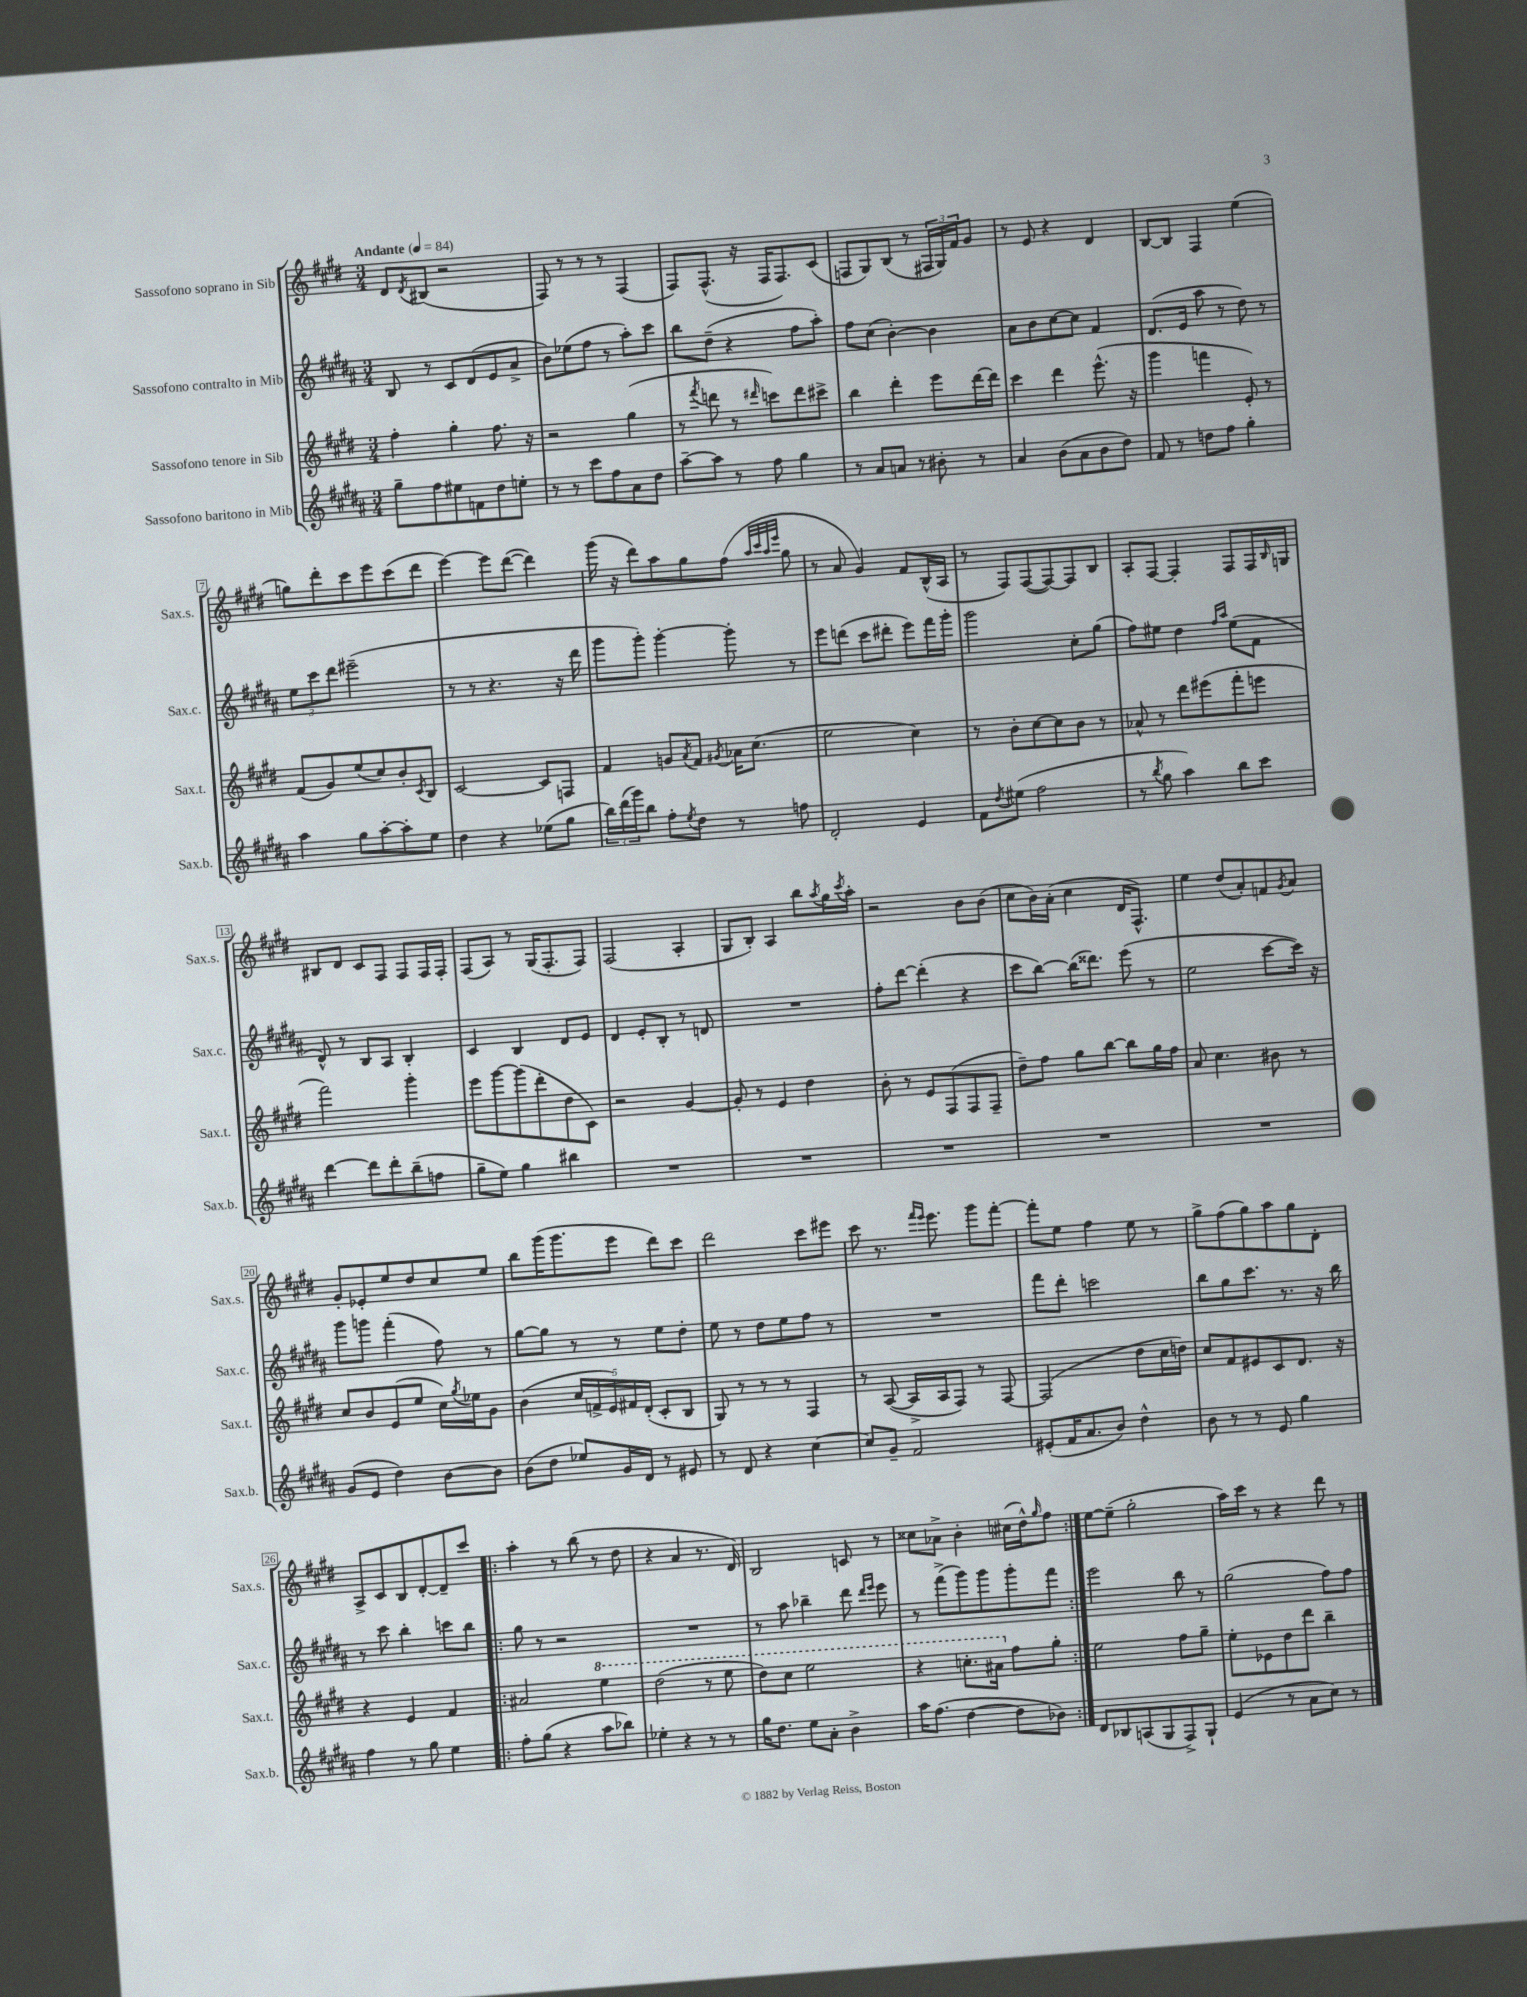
<<
\new StaffGroup <<
\new Staff = "s0" \with { instrumentName = "Sassofono soprano in Sib" shortInstrumentName = "Sax.s." } {
    \clef treble \key e \major \numericTimeSignature \time 3/4 \tempo "Andante" 4 = 84
    dis'8 \acciaccatura { dis'8 } bis8( r2 |
    fis8) r8 r8 r8 fis4( |
    fis8) fis8.-^( r16 fis16 fis8.) cis'8( |
    f8 gis8) b8( r8 \tuplet 3/2 { fis16 gis16) fis'16 } gis'8 |
    r8 e'8 r4 dis'4 |
    b8~ b8 fis4 e''4( |
    g''8) dis'''8-. cis'''8 e'''8 cis'''8( dis'''8 |
    e'''4~) e'''8 dis'''8~( dis'''4) |
    gis'''16( r16 dis'''8) a''8 gis''8 fis''8( \grace { a''32 cis'''32 a''32 e'''32 } gis''8 |
    r8 a'8 gis'4) fis'8 b16-^( a16 |
    r8 fis8) fis8~( fis8~) fis8 b8 |
    a8-. fis8~ fis4-. fis8 fis16 \grace { b16 } g16 |
    bis8 dis'8 cis'8 fis8 fis8 fis16 fis16-. |
    fis8( a8) r8 gis16( fis8.-. fis8) |
    fis2( a4-. |
    gis8 b8-.) a4 b''8 \acciaccatura { a''8 } gis''16 \acciaccatura { cis'''8 } a''16-. |
    r2 b'8 b'8( |
    cis''8 b'16) a'16-.( cis''4 dis'16 fis8.-^) |
    e''4 dis''8( a'8-.) f'8 \acciaccatura { gis'8 } a'8 |
    gis'8-. ees'8-. e''8 dis''8 cis''8 e''8 |
    b''8 gis'''16( gis'''8. e'''8 dis'''8) cis'''8 |
    dis'''2 cis'''8 eis'''8 |
    cis'''8 r8. \grace { fis'''16 e'''16 } e'''8. gis'''8 fis'''8~-. |
    fis'''8-. e''8 fis''4 e''8 r8 |
    gis''8-> fis''8( gis''8) a''8 gis''8 dis'8-. |
    a8-> cis'8 b8 dis'8~-. dis'8-- cis'''8 |
    \repeat volta 2 { a''4-. r8 b''8( r8 dis''8 |
    r4 a'4 r8. dis'16) |
    b2 c'8 r8 |
    cisis''8 aes'8-> b'4-. cis''16( dis''16-^) \grace { gis''16 } fis''8 | }
    e''8~ e''8--( gis''2-. |
    a''16) cis'''16 r8 r4 dis'''8 r8 \bar "|." |
}
\new Staff = "s1" \with { instrumentName = "Sassofono contralto in Mib" shortInstrumentName = "Sax.c." } {
    \clef treble \key b \major \numericTimeSignature \time 3/4
    b8 r8 cis'8 dis'8( e'8 ais'8-> |
    b'8) ees''8( fis''8 r8 ais''8-.) cis'''8 |
    b''8 dis''8--( r4 fis''8 ais''8-.) |
    fis''8 cis''8( b'4~-.) b'4 |
    ais'8 b'8 cis''8~ cis''8 fis'4 |
    dis'8.( e'16 ais''8 r8 dis''8) r8 |
    \tuplet 3/2 { e''8 cis'''8 dis'''8 } eis'''2--( |
    r8 r8 r4. r16 dis'''16 |
    gis'''8 gis'''8-.) gis'''4~-. gis'''8-. r8 |
    e'''8 d'''8( cis'''8 dis'''8-. e'''8) fis'''16 gis'''16-. |
    gis'''2 cis''8-. gis''8( |
    fis''8) eis''8 dis''4 \grace { fis''16 ais''16 } eis''8( fis'8 |
    dis'8-^) r8 b8 ais8 b4-. |
    cis'4 b4 dis'8 e'8 |
    dis'4 e'8-. b8-. r8 d'8 |
    R2. |
    fis''8-. dis'''8~ dis'''4-.( r4 |
    cis'''8 b''8~) b''16( disis'''8.) e'''8( r8 |
    e''2 cis'''8~ cis'''16) r16 |
    gis'''8 g'''8 fis'''4-.( fis''8) r8 |
    gis''8~ gis''8 r8 r8 e''8 dis''8-. |
    e''8 r8 dis''8 e''8 fis''8 r8 |
    R2. |
    fis'''8 dis'''8-. c'''2 |
    b''8 gis''8 cis'''8. r8. r16 b''16 |
    r8 cis'''8 b''4-. c'''8 b''8 |
    \repeat volta 2 { gis''8 r8 r2 |
    R2. |
    r8 ais''8 bes''4-- dis'''8 \grace { dis'''16 e'''16 } e'''8 |
    r8 fis'''8->( gis'''8) gis'''8 gis'''8-. fis'''8 | }
    e'''2 b''8 r8 |
    gis''2( fis''8) fis''8 \bar "|." |
}
\new Staff = "s2" \with { instrumentName = "Sassofono tenore in Sib" shortInstrumentName = "Sax.t." } {
    \clef treble \key e \major \numericTimeSignature \time 3/4
    fis''4-. gis''4-. fis''8. r16 |
    r2 gis''4( |
    r8 \acciaccatura { fis'''8 } d'''8 r8 \grace { dis'''16 } c'''8) dis'''8 cis'''8-> |
    b''4 dis'''4-. e'''8 dis'''16~ dis'''16 |
    cis'''4 dis'''4 e'''8.-^( r16 |
    gis'''4 f'''4 e'8-.) r8 |
    fis'8( gis'8) e''8( cis''8) b'8-. \acciaccatura { cis'8 } b8 |
    cis'2~ cis'8 f8 |
    fis'4 g'8 \acciaccatura { a'8 } fis'8 \acciaccatura { gis'8 } aes'16 cis''8.( |
    e''2 cis''4) |
    r8 b'8-. cis''8~ cis''8 b'8 r8 |
    aes'8-^ r8 dis'''8 eis'''8( fis'''8-. e'''8 |
    fis'''2) gis'''4-. |
    e'''8 gis'''8~ gis'''8( dis'''8-. dis''8 cis'8) |
    r2 gis'4~ |
    gis'8-. r8 e'4 dis''4 |
    b'8-. r8 e'8 fis8( fis8 fis8-- |
    dis''8--) fis''8 gis''8 b''8~ b''8 gis''16 fis''16 |
    a'8 cis''4. bis'8 r8 |
    cis''8 b'8 e'8( e''8 cis''16) \acciaccatura { gis''8 } ees''16 gis'8 |
    b'4( \tuplet 5/4 { cis''16 f'16-> e'16) fis'16 dis'16-.( } cis'8-. b8 |
    gis8) r8 r8 r8 fis4 |
    r8 a8~( a16-> a16 fis8) r8 fis8~ |
    fis2( dis''8 cis''16 d''16) |
    cis''8 fis'8 eis'8 cis'8 dis'8. r16 |
    r4 e'4 fis'4 |
    \repeat volta 2 { ais'2 \ottava #1 e'''4 |
    dis'''2( r8 e'''8 |
    dis'''8) cis'''8 e'''2 |
    r4 c'''8.-. ais''16 \ottava #0 fis''8 gis''8-. | }
    e''2 fis''8 gis''8-- |
    e''8-. ees'8 dis''8 dis'''8 b''4-- \bar "|." |
}
\new Staff = "s3" \with { instrumentName = "Sassofono baritono in Mib" shortInstrumentName = "Sax.b." } {
    \clef treble \key b \major \numericTimeSignature \time 3/4
    gis''8-- fis''8 eis''8 f'8 dis''8 e''8-. |
    r8 r8 cis'''8 fis''8 ais'8 dis''8 |
    ais''8~-- ais''8 r8 fis''8 gis''4 |
    r8 ais'8 a'8 r8 bis'8-. r8 |
    ais'4 b'8( ais'8 b'8 dis''8) |
    fis'8 r8 d''8 fis''8 gis''4-. |
    ais''4 gis''8 ais''8~-. ais''8-. e''8 |
    dis''4 r4 ees''8( gis''8 |
    \tuplet 3/2 { b''16) dis'''16( gis'''16) } b''8 fis''8-. \acciaccatura { e''8 } dis''8 r8 f''8 |
    dis'2-. e'4 |
    fis'8 \acciaccatura { dis''8 } eis''8( fis''2 |
    r8 \acciaccatura { b''8 } gis''8 ais''4) b''8 cis'''8 |
    dis'''4~ dis'''8 dis'''8-. b''8--( f''8 |
    gis''8-- e''8) gis''4 bis''4 |
    R2. |
    R2. |
    R2. |
    R2. |
    R2. |
    gis'8( e'8 dis''4) b'8~ b'8 |
    b'8( dis''8 ees''8) gis'16 dis'16 r8 eis'8 |
    r8 dis'8 r4 cis''4~ |
    cis''8 gis'8-- fis'2 |
    eis'8-.( fis'16 ais'8. b'8) dis''4-^ |
    b'8 r8 r8 e'8 gis''4 |
    fis''4 r8 gis''8 e''4 |
    \repeat volta 2 { fis''8-. gis''8( r4 ais''8 bes''8) |
    ees''4-. r4 r8 r8 |
    gis''16 dis''8. e''8 ais'8-. b'4-> |
    ais''16 fis''8.( dis''4~ dis''8 bes'8) | }
    dis'8 bes8 a8( gis8 fis8->) gis8-! |
    e'4( r8 ais'8 cis''8) r8 \bar "|." |
}
>>
>>
\layout { \context { \Score \override BarNumber.stencil = #(make-stencil-boxer 0.1 0.3 ly:text-interface::print) } }
